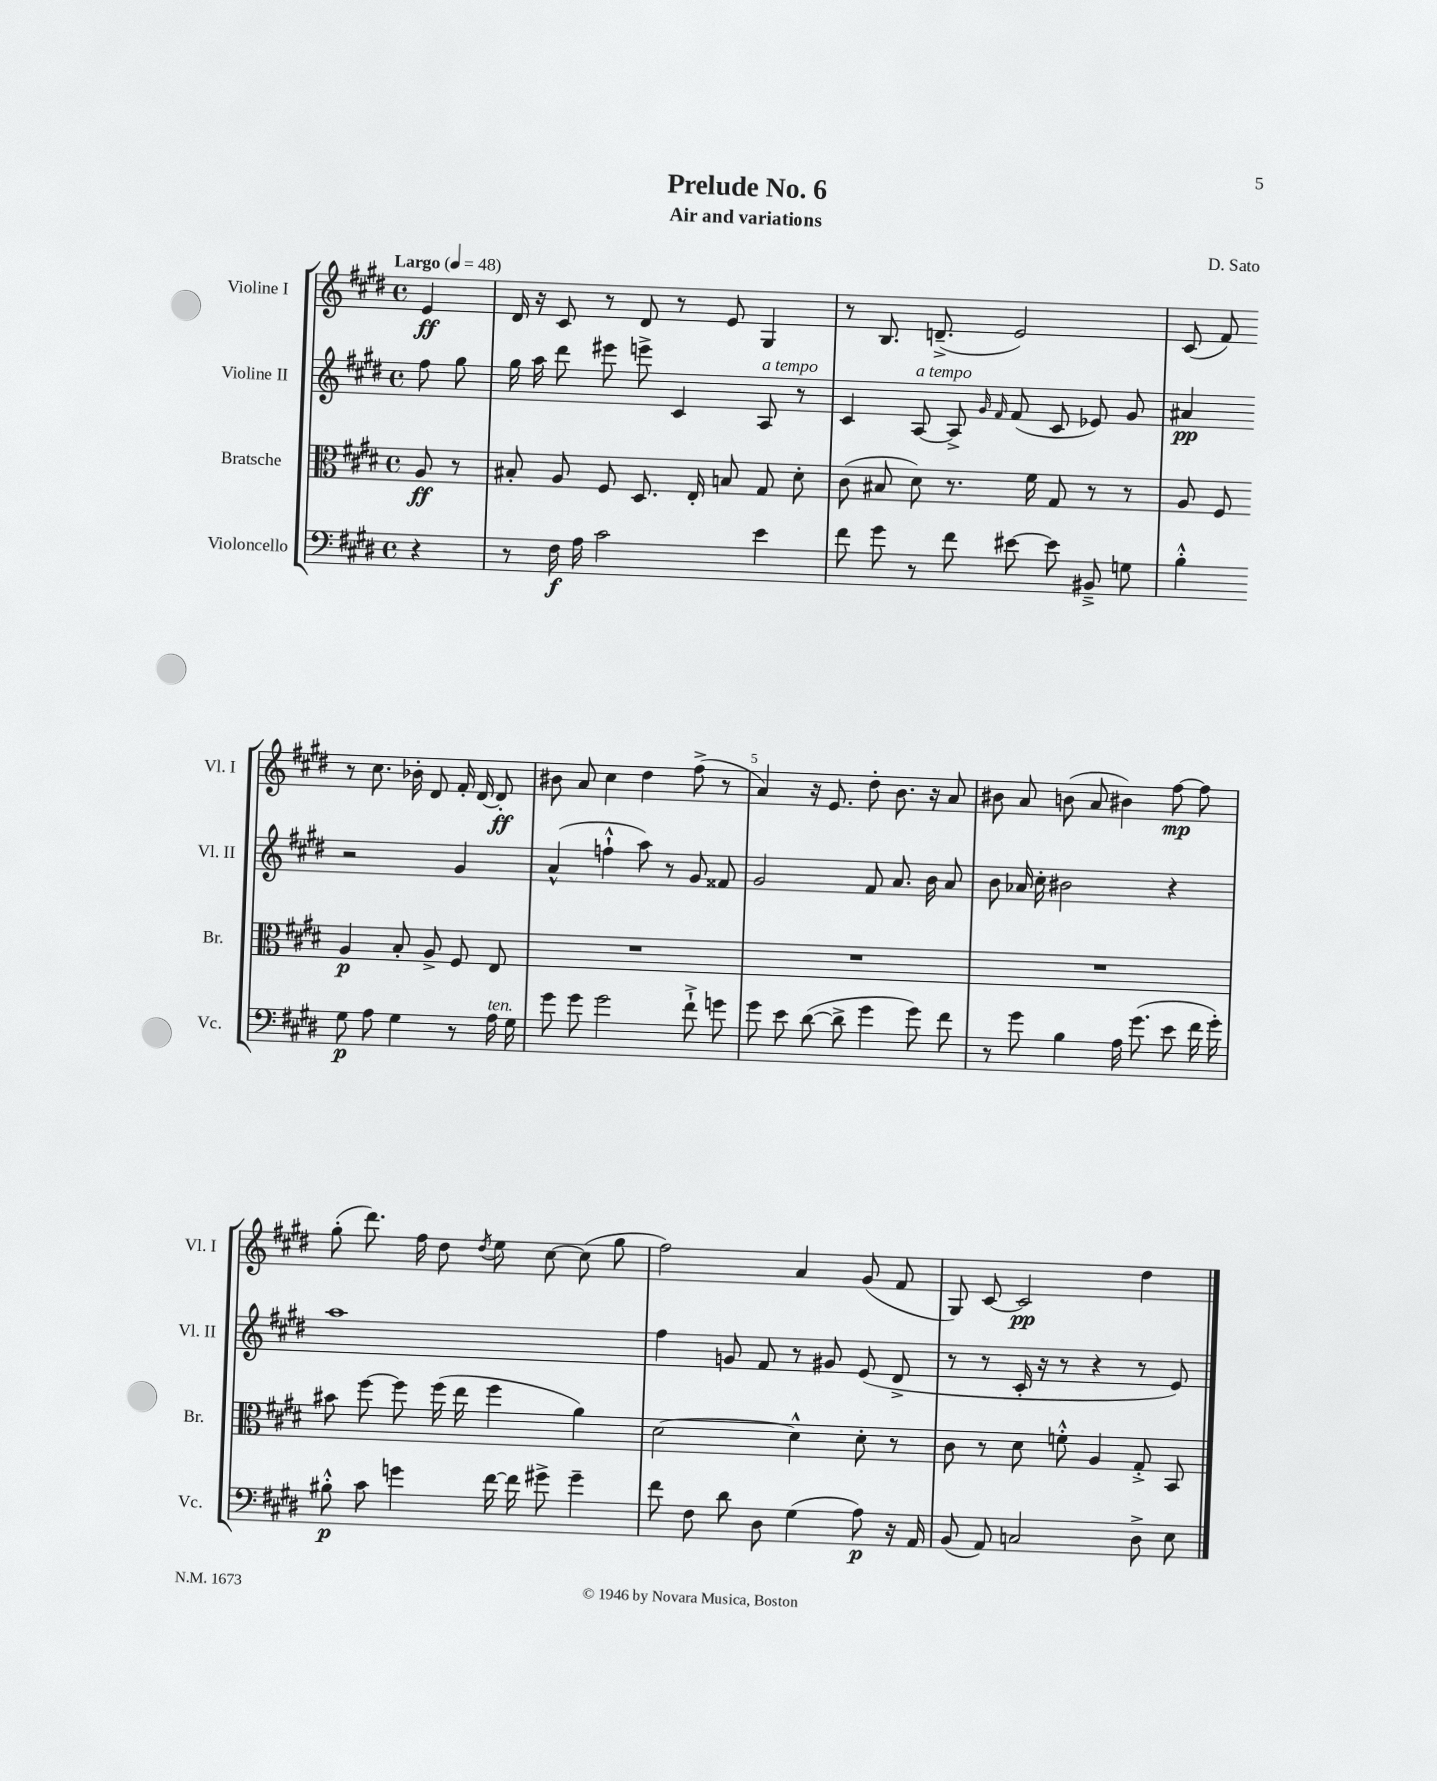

**kern	**kern	**kern	**kern
*staff4	*staff3	*staff2	*staff1
*clefF4	*clefC3	*clefG2	*clefG2
*k[f#c#g#d#]	*k[f#c#g#d#]	*k[f#c#g#d#]	*k[f#c#g#d#]
*M4/4	*M4/4	*M4/4	*M4/4
*met(c)	*met(c)	*met(c)	*met(c)
*MM48	*MM48	*MM48	*MM48
4r	8A/	8ff#\	4e/
.	8r	8gg#\	.
=	=	=	=
8r	8B#'/	16gg#\	16d#/
.	.	16aa\	16r
16F#\	8A/	8ddd#\	8c#/
16A\	.	.	.
2c#\	8F#/	8eee#\	8r
.	8.D#/	8eee^\	8d#/
.	.	4c#/	8r
.	16E'/	.	.
.	8B/	.	8e/
4e\	8G#/	8A/	4G#/
.	8d#'\	8r	.
=	=	=	=
8f#\	(8c#\	4c#/	8r
8g#\	8B#/	.	8.B/
8r	8d#\)	[8A/	.
.	.	.	(8.d~^/
8f#\	8.r	8A^/]	.
.	.	16qqg#/	.
.	.	16qqf#/	.
[8e#\	.	(8f#/	2e/)
.	16f#\	.	.
8e#\]	8G#/	8c#/	.
8BB#~^/	8r	8e-/)	.
8G\	8r	8g#/	.
=	=	=	=
4B'^^\	8A/	4a#/	(8c#/
.	8F#/	.	8f#/)
8G#\	4A/	2r	8r
8A\	.	.	8.cc#\
4G#\	8B'/	.	.
.	.	.	16b-'\
.	8A^/	.	8d#/
8r	8F#/	4g#/	16f#'/
.	.	.	[16d#/
16A\	8E/	.	8d#'/]
16G#\	.	.	.
=	=	=	=
8g#\	1r	(4a^^/	8b#\
8g#\	.	.	8a/
2g#\	.	4ff`^^\	4cc#\
.	.	8aa\)	4dd#\
.	.	8r	.
8f#`^\	.	8g#/	(8ff#^\
8g\	.	8f##/	8r
=	=	=	=
8g#\	1r	2g#/	4a/)
8e\	.	.	.
([8d#\	.	.	16r
.	.	.	8.e/
8d#^\]	.	.	.
4g#\	.	8f#/	8dd#'\
.	.	8.a/	8.b\
8g#\)	.	.	.
.	.	16b\	16r
8f#\	.	8a/	8a/
=	=	=	=
8r	1r	8b\	8b#\
8g#\	.	16a-/	8a/
.	.	16cc#'\	.
4B\	.	2b#\	(8b\
.	.	.	8a/
16A\	.	.	4b#\)
(8.g#\	.	.	.
8e\	.	4r	[8ff#\
16f#\	.	.	8ff#\]
16g#'\)	.	.	.
=	=	=	=
8B#'^^\	8b#\	1aa	(8gg#'\
8c#\	[8ff#\	.	8.ddd#\)
4g\	8ff#\]	.	.
.	.	.	16ff#\
.	(16ff#\	.	8dd#\
.	16ee\	.	.
.	.	.	8qdd#/
[16f#\	4ff#\	.	8ee\
16f#\]	.	.	.
8g#^\	.	.	[8cc#\
4g#~\	4a\)	.	(8cc#\]
.	.	.	8gg#\
=	=	=	=
8f#\	[2d#\	4ff#\	2ff#\)
8F#\	.	.	.
8d#\	.	8g/	.
8D#\	.	8f#/	.
(4G#\	4d#^^\]	8r	4a/
.	.	8g#/	.
8A\)	8d#'\	(8e/	(8g#/
16r	8r	8d#^/	8f#/
16AA/	.	.	.
=	=	=	=
(8BB/	8c#\	8r	8G#/)
8AA/)	8r	8r	[8c#/
2C/	8d#\	16c#'/	2c#/]
.	.	16r	.
.	8f'^^\	8r	.
.	4A/	4r	.
8D#^\	8G#'^/	8r	4dd#\
8E\	8BB/	8e/)	.
==	==	==	==
*-	*-	*-	*-
